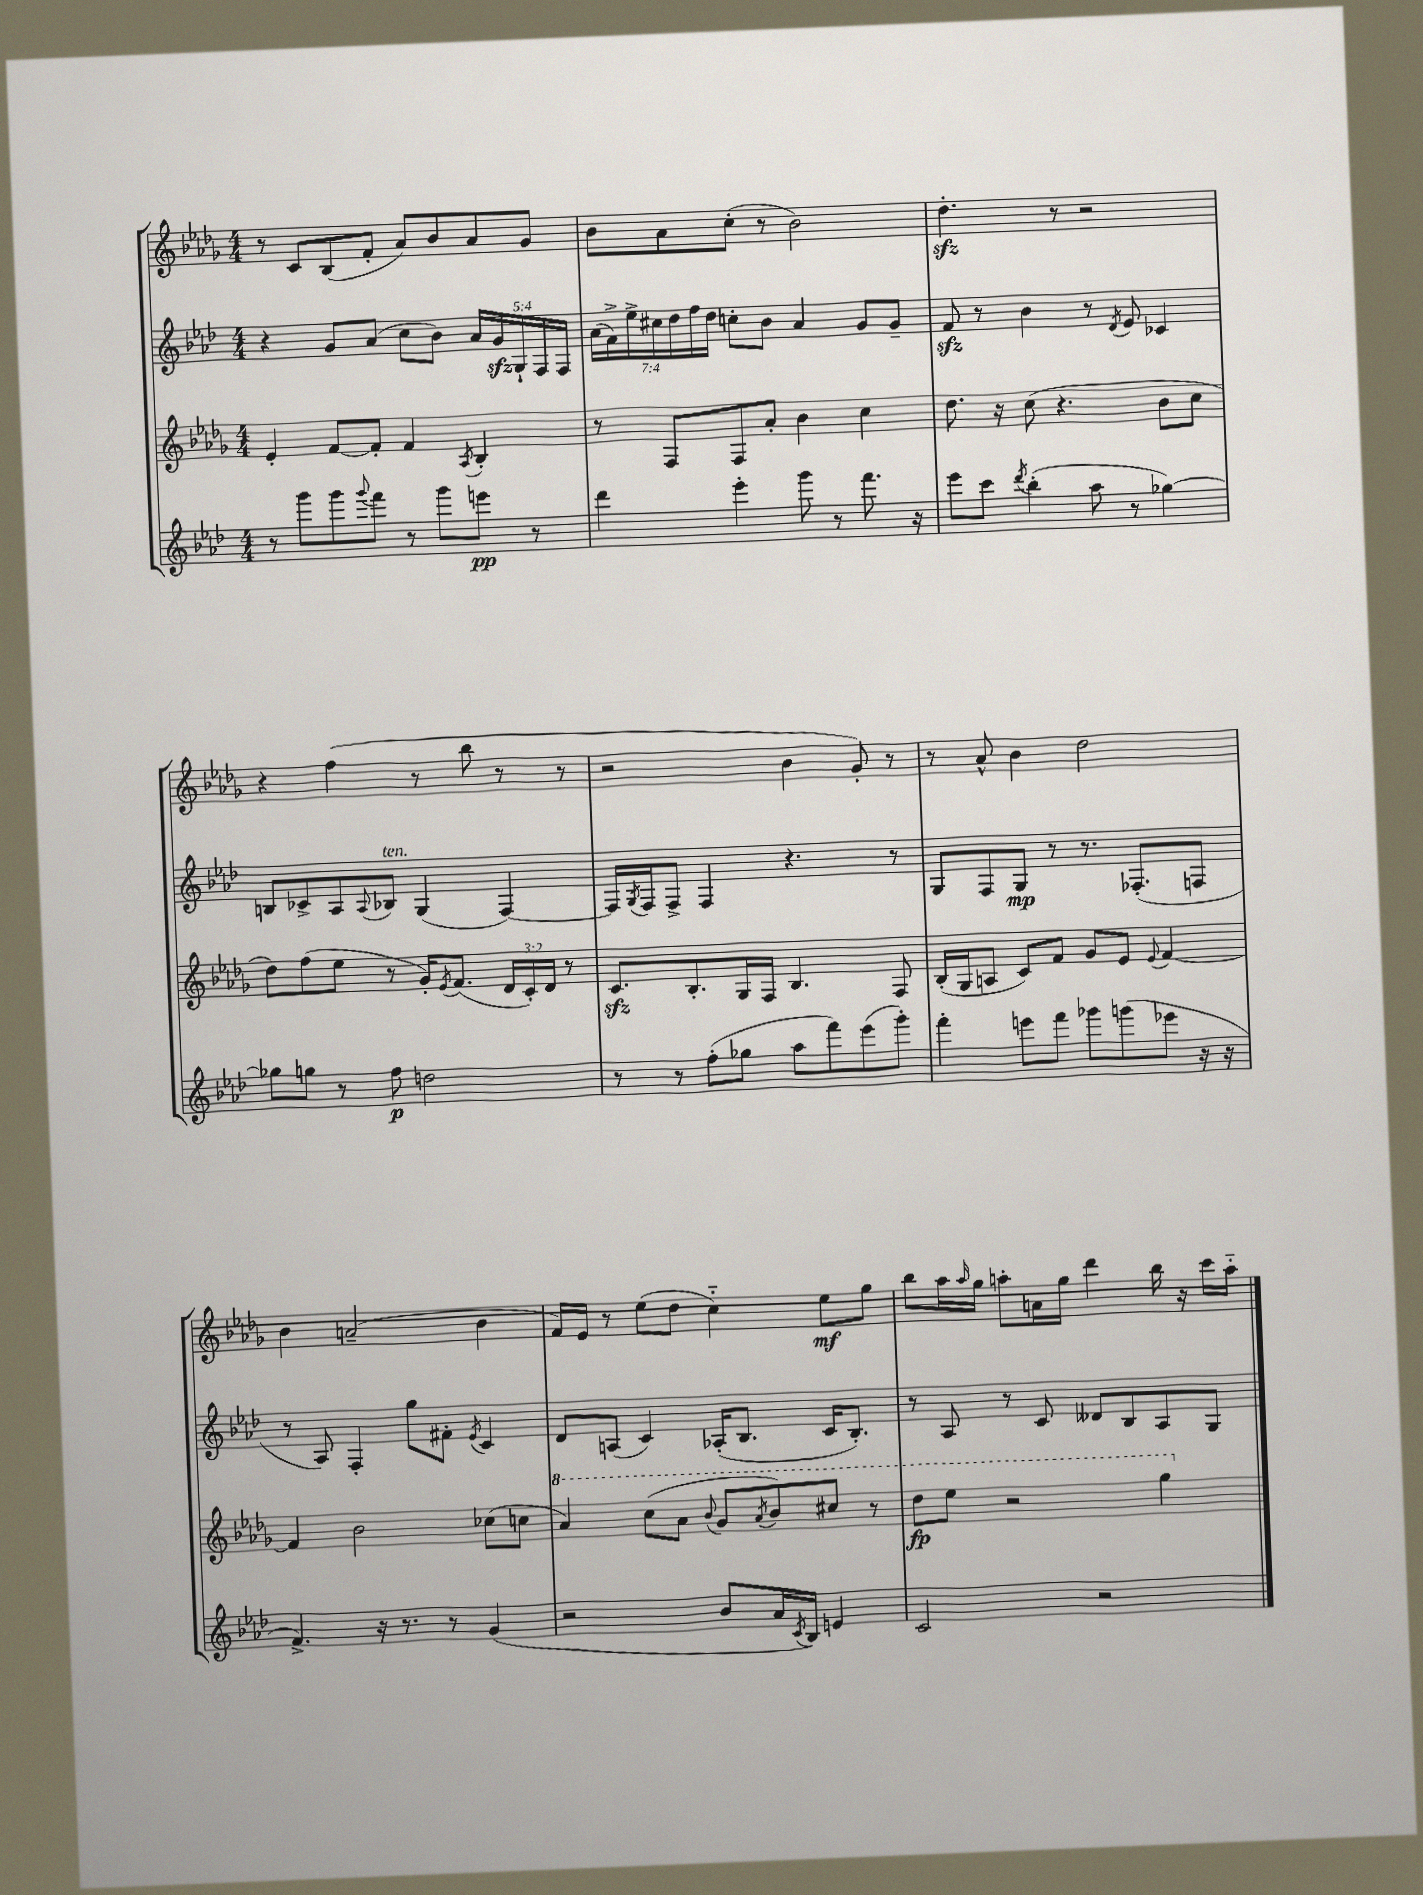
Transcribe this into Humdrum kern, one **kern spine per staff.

**kern	**dynam	**kern	**dynam	**kern	**dynam	**kern	**dynam
*part4	*part4	*part3	*part3	*part2	*part2	*part1	*part1
*staff4	*staff4	*staff3	*staff3	*staff2	*staff2	*staff1	*staff1
*clefG2	*	*clefG2	*	*clefG2	*	*clefG2	*
*k[b-e-a-d-]	*	*k[b-e-a-d-g-]	*	*k[b-e-a-d-]	*	*k[b-e-a-d-g-]	*
*M4/4	*	*M4/4	*	*M4/4	*	*M4/4	*
=87	=87	=87	=87	=87	=87	=87	=87
8r	.	4e-'/	.	4r	.	8r	.
8ggg\L	.	.	.	.	.	8c/L	.
8ggg\	.	[8f/L	.	8g/L	.	(8B-/	.
8qqggg/	.	.	.	.	.	.	.
8fff\J	.	8f'/J]	.	(8a-/J	.	8f'/J	.
8r	.	4f/	.	8cc\L	.	8a-/L)	.
8ggg\L	.	.	.	8b-\J)	.	8b-/	.
.	.	8qA-/	.	.	.	.	.
8eeen\J	pp	4B-'/	.	20a-/LL	.	8a-/	.
.	.	.	.	20gzz/	.	.	.
.	.	.	.	20G`/	.	.	.
8r	.	.	.	.	.	8g-/J	.
.	.	.	.	20F/	.	.	.
.	.	.	.	20F/JJ	.	.	.
=88	=88	=88	=88	=88	=88	=88	=88
4ddd-\	.	8r	.	(28a-\LL	.	8b-\L	.
.	.	.	.	28f^\)	.	.	.
.	.	.	.	28ee-^\	.	.	.
.	.	.	.	28cc#X\	.	.	.
.	.	8F/L	.	.	.	8a-\	.
.	.	.	.	28dd-\	.	.	.
.	.	.	.	28ff\	.	.	.
.	.	.	.	28dd-\JJ	.	.	.
4eee-'\	.	8F/	.	8ccn'\L	.	(8cc'\J	.
.	.	8a-'/J	.	8b-\J	.	8r	.
8ggg\	.	4b-\	.	4a-/	.	2b-\)	.
8r	.	.	.	.	.	.	.
8.fff\	.	4cc\	.	8g/L	.	.	.
.	.	.	.	8g~/J	.	.	.
16r	.	.	.	.	.	.	.
=89	=89	=89	=89	=89	=89	=89	=89
8eee-\L	.	8.dd-\	.	8fzz/	.	4.dd-zz'\	.
8ccc\J	.	.	.	8r	.	.	.
.	.	16r	.	.	.	.	.
8qddd-/	.	.	.	.	.	.	.
(4bb-'\	.	(8cc\	.	4b-\	.	.	.
.	.	4.r	.	.	.	8r	.
8aa-\	.	.	.	8r	.	2r	.
.	.	.	.	8qd-/	.	.	.
8r	.	.	.	8e-/	.	.	.
[4gg-X\)	.	8b-\L	.	4c-X/	.	.	.
.	.	8cc\J	.	.	.	.	.
!!LO:LB:g=z
=90	=90	=90	=90	=90	=90	=90	=90
8gg-X\L]	.	8dd-\L)	.	8Bn/L	.	4r	.
8ggn\J	.	(8ff\	.	8c-X^/	.	.	.
8r	.	8ee-\J	.	8A-/	.	(4ff\	.
.	.	.	.	8qqA-/	.	.	.
!	!	!	!	!LO:TX:a:i:t=ten.	!	!	!
8ff\	p	8r	.	8B-X/J	.	.	.
2ddn\	.	16g-'/KL)	.	(4G/	.	8r	.
.	.	8qe-/	.	.	.	.	.
.	.	(8.f/J	.	.	.	.	.
.	.	.	.	.	.	8bb-\	.
.	.	24d-/LL	.	[4F/)	.	8r	.
.	.	24c'/)	.	.	.	.	.
.	.	24d-/JJ	.	.	.	.	.
.	.	8r	.	.	.	8r	.
=91	=91	=91	=91	=91	=91	=91	=91
8r	.	8.czz/L	.	16F/LL]	.	2r	.
.	.	.	.	8qG/	.	.	.
.	.	.	.	16F/J	.	.	.
8r	.	.	.	8F^/J	.	.	.
.	.	8.B-'/	.	.	.	.	.
(8ff'\L	.	.	.	4F/	.	.	.
8gg-X\J	.	16G-/L	.	.	.	.	.
.	.	16F/JJ	.	.	.	.	.
8aa-\L	.	4.B-/	.	4.r	.	4b-\	.
8fff\)	.	.	.	.	.	.	.
(8eee-\	.	.	.	.	.	8g-'/)	.
8ggg'\J)	.	8F/	.	8r	.	8r	.
=92	=92	=92	=92	=92	=92	=92	=92
4fff'\	.	(16B-'/LL	.	8G/L	.	8r	.
.	.	16G-/J	.	.	.	.	.
.	.	8An/J	.	8F/	.	8a-^^/	.
8eeen\L	.	8c/L)	.	8G/J	mp	4b-\	.
8fff\J	.	8f/J	.	8r	.	.	.
8ggg-X\L	.	8g-/L	.	8.r	.	2dd-\	.
(8gggn\	.	8e-/J	.	.	.	.	.
.	.	.	.	(8.F-X'/L	.	.	.
.	.	8qqe-/	.	.	.	.	.
8eee-X\J	.	[4f/	.	.	.	.	.
16r	.	.	.	8Fn/J	.	.	.
16r	.	.	.	.	.	.	.
!!LO:LB:g=z
=93	=93	=93	=93	=93	=93	=93	=93
4.f^/)	.	4f/]	.	8r	.	4b-\	.
.	.	.	.	8A-/)	.	.	.
.	.	2b-\	.	4F'/	.	(2an~/	.
16r	.	.	.	.	.	.	.
8.r	.	.	.	.	.	.	.
.	.	.	.	8gg\L	.	.	.
8r	.	.	.	8f#X'\J	.	.	.
.	.	.	.	8qe-/	.	.	.
(4g/	.	(8cc-X\L	.	4c/	.	4b-\	.
.	.	8ccn\J	.	.	.	.	.
=94	=94	=94	=94	=94	=94	=94	=94
*	*	*8va	*	*	*	*	*
2r	.	4aa-/)	.	8d-/L	.	16f/LL)	.
.	.	.	.	.	.	16e-/JJ	.
.	.	.	.	(8An/J	.	8r	.
.	.	(8ccc\L	.	4c/)	.	(8ee-\L	.
.	.	8aa-\J	.	.	.	8dd-\J	.
.	.	8qqbb-/	.	.	.	.	.
8b-/L	.	8gg-/L	.	(16A-X'/KL	.	4cc\)	.
.	.	.	.	8.B-/J	.	.	.
.	.	8qaa-/	.	.	.	.	.
16a-/L	.	8bb-/)	.	.	.	.	.
8qc/	.	.	.	.	.	.	.
16B-/JJ)	.	.	.	.	.	.	.
4en/	.	8ccc#X/J	.	16c/KL	.	8ee-\L	mf
.	.	.	.	8.B-'/J)	.	.	.
.	.	8r	.	.	.	8gg-\J	.
=95	=95	=95	=95	=95	=95	=95	=95
2c/	.	8ddd-\L	fp	8r	.	8bb-\L	.
.	.	8eee-\J	.	8A-/	.	16aa-\L	.
.	.	.	.	.	.	16qqaa-/	.
.	.	.	.	.	.	16gg-\JJ	.
.	.	2r	.	8r	.	8aan'\L	.
.	.	.	.	8c/	.	16an\L	.
.	.	.	.	.	.	16gg-\JJ	.
2r	.	.	.	8d--X/L	.	4ddd-\	.
.	.	.	.	8B-/	.	.	.
.	.	4ggg-\	.	8A-/	.	16bb-\	.
.	.	.	.	.	.	16r	.
.	.	.	.	8G/J	.	16ccc\LL	.
.	.	.	.	.	.	16aa\JJ	.
*	*	*X8va	*	*	*	*	*
==	==	==	==	==	==	==	==
*-	*-	*-	*-	*-	*-	*-	*-
